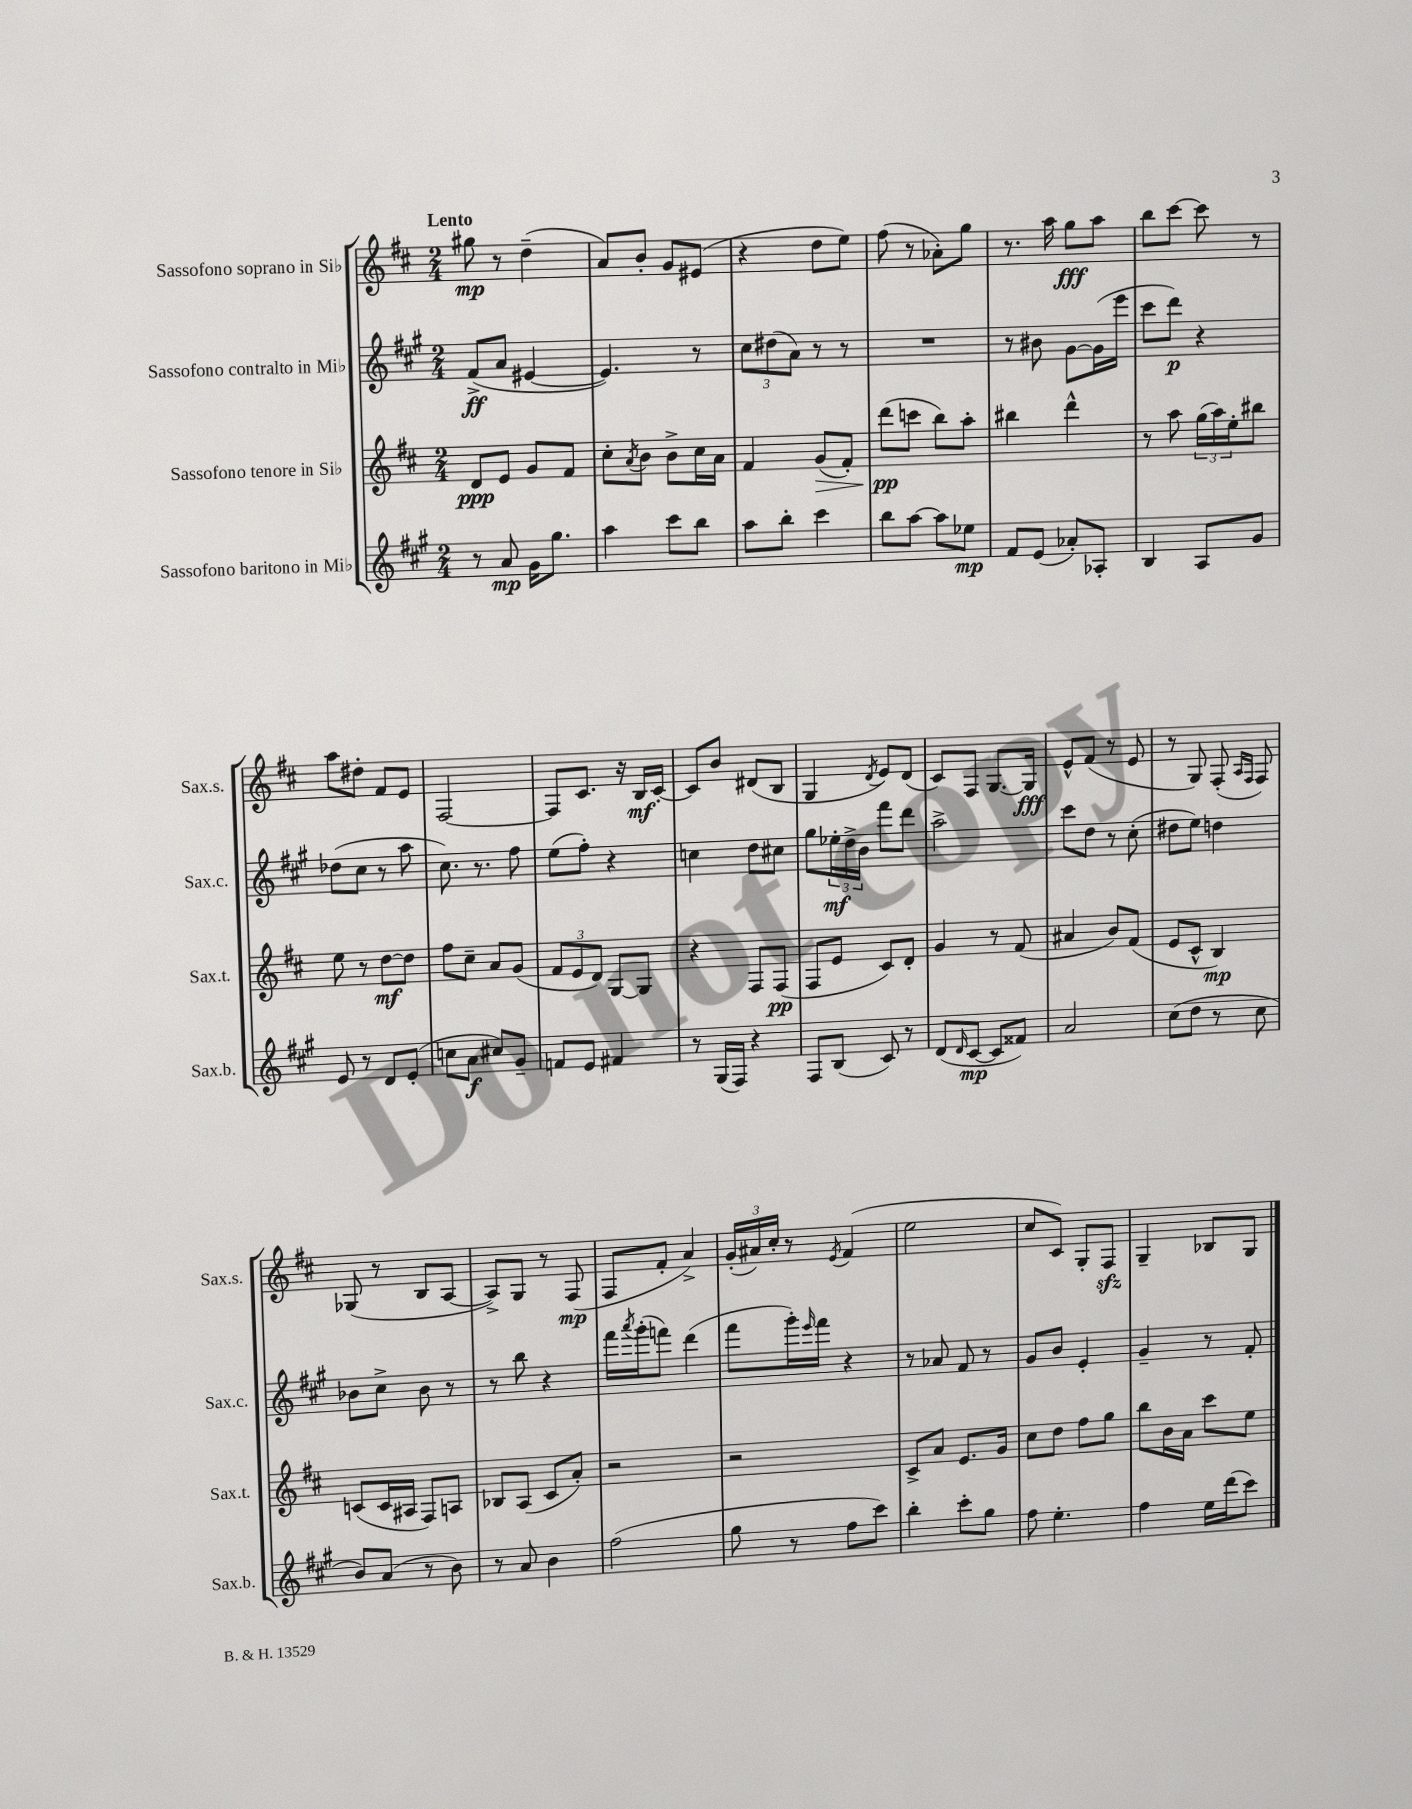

**kern	**kern	**kern	**kern
*staff4	*staff3	*staff2	*staff1
*clefG2	*clefG2	*clefG2	*clefG2
*k[f#c#g#]	*k[f#c#]	*k[f#c#g#]	*k[f#c#]
*M2/4	*M2/4	*M2/4	*M2/4
8r	8d/L	(8f#^/L	8gg#\
8a/	8e/J	8a/J	8r
16g#\LK	8g/L	[4e#/	(4dd~\
8.gg#\J	.	.	.
.	8f#/J	.	.
=	=	=	=
4aa\	8cc#'\L	4.e#/])	8a/L)
.	8qa/	.	.
.	8b\J	.	8b'/J
8ccc#\L	8b^\L	.	8g/L
8bb\J	16cc#\L	8r	(8e#/J
.	16a\JJ	.	.
=	=	=	=
8aa\L	4f#/	12cc#\L	4r
.	.	(12dd#\	.
8bb'\J	.	.	.
.	.	12a\J)	.
4ccc#\	(8g/L	8r	8dd\L
.	8f#'/J)	8r	8ee\J)
=	=	=	=
8bb\L	(8ddd\L	2r	(8ff#\
[8aa\J	8ccc\J	.	8r
8aa\]L	8bb\L)	.	8a-'\L)
8ee-\J	8aa'\J	.	8gg\J
=	=	=	=
8f#/L	4bb#\	8r	8.r
(8e/J	.	8b#\	.
.	.	.	16aa\
8a-'/L)	4ddd^^\	[8g#\L	8gg\L
8A-'/J	.	(16g#\]L	8aa\J
.	.	16eee\JJ	.
=	=	=	=
4B/	8r	8ccc#\L	8bb\L
.	8aa\	8ddd\J)	[8ccc#\J
8A/L	(24gg\LL	4r	8ccc#\]
.	24aa\)	.	.
.	24ee'\J	.	.
8g#/J	8bb#\J	.	8r
=	=	=	=
8e/	8ee\	(8dd-\L	8aa\L
8r	8r	8cc#\J	8dd#'\J
8d/L	[8dd\L	8r	8f#/L
(8e'/J	8dd\]J	8aa\	8e/J
=	=	=	=
8cc\L	8ff#\L	8.cc#\)	[2F#/
8a\J	8cc#~\J	.	.
.	.	8.r	.
8cc#/L)	8a/L	.	.
8g#~/J	(8g/J	8ff#\	.
=	=	=	=
8f/L	12f#/L	(8ee\L	8F#/]L
.	12e/	.	.
8e/J	.	8ff#'\J)	8.c#/J
.	12d/J)	.	.
4f#/	[8G/L	4r	.
.	.	.	16r
.	8G/]J	.	16B/LL
.	.	.	[16c#'/JJ
=	=	=	=
8r	4r	4cc\	8c#/]L
(16G#/LL	.	.	8b/J
16F#/JJ)	.	.	.
4r	8F#/L	8dd\L	(8d#/L
.	(8F#/J	8cc#\J	8B/J
=	=	=	=
8F#/L	8F#/L	8gg#\L	4G/
(8B/J	8e/J	24ee-'\L	.
.	.	24dd^\	.
.	.	24b\JJ	.
.	.	.	8qd/
8c#/)	8c#/L)	8fff#\L	8e/L)
8r	8d'/J	8ddd\J	(8d/J
=	=	=	=
(8d/L	4g/	2aa^\	8c#/L)
16qqd/	.	.	.
[8c#/J	.	.	8F#/J
8c#/]L	8r	.	[8.G/L
8f##/J)	(8f#/	.	.
.	.	.	16G/]Jk
=	=	=	=
2a/	4a#/	8ccc#\L	8e^^/L
.	.	8dd\J	(8f#/J
.	8b/L)	8r	8r
.	(8f#/J	(8cc#'\	8e/
=	=	=	=
(8cc#\L	8e/L	8dd#\L	8r
8dd\J	8c#^^/J	8ee\J)	8G/)
8r	4B/)	4dd\	(8F#'/
.	.	.	16qqA/LL
.	.	.	16qqF#/JJ
8cc#\	.	.	8F#/)
=	=	=	=
8b/L)	(8c/L	8b-\L	(8G-/
(8a/J	16c/L	8cc#^\J	8r
.	16A#/JJ	.	.
8r	8F#/L)	8b-\	8B/L
8b\)	8A/J	8r	[8A/J
=	=	=	=
8r	8B-/L	8r	8A^/]L)
8a/	(8A/J	8bb\	8G/J
4b\	8c#/L	4r	8r
.	8a'/J)	.	(8F#/
=	=	=	=
(2ff#\	2r	16fff#\LL	8F#/L
.	.	8qaaa/	.
.	.	(16ggg#'\J	.
.	.	8fff\J)	8f#'/J
.	.	(4ddd\	4a^/)
=	=	=	=
8gg#\	2r	8fff#\L	(24g'/LL
.	.	.	24a#/)
.	.	.	24cc#'/JJ
8r	.	16ggg#'\L)	8r
.	.	16qqeee/	.
.	.	16fff#\JJ	.
.	.	.	8qe/
8ff#\L	.	4r	(4f#/
8ccc#\J)	.	.	.
=	=	=	=
4bb'\	8c#^/L	8r	2ee\
.	8a/J	8a-/	.
8ccc#'\L	8.e/L	8f#/	.
8gg#\J	.	8r	.
.	16g/Jk	.	.
=	=	=	=
8ff#\	8cc#\L	8g#/L	8cc#/L
4.ee'\	8dd\J	8b/J	8c#/J)
.	8ff#\L	4e'/	8G'/L
.	8gg\J	.	8F#/J
=	=	=	=
4ff#\	8bb\L	4g#~/	4G~/
.	16b\L	.	.
.	16a\JJ	.	.
16ee\LL	8ccc#\L	8r	8B-/L
(16ddd\J	.	.	.
8ccc#\J)	8ee\J	8f#'/	8G/J
==	==	==	==
*-	*-	*-	*-
